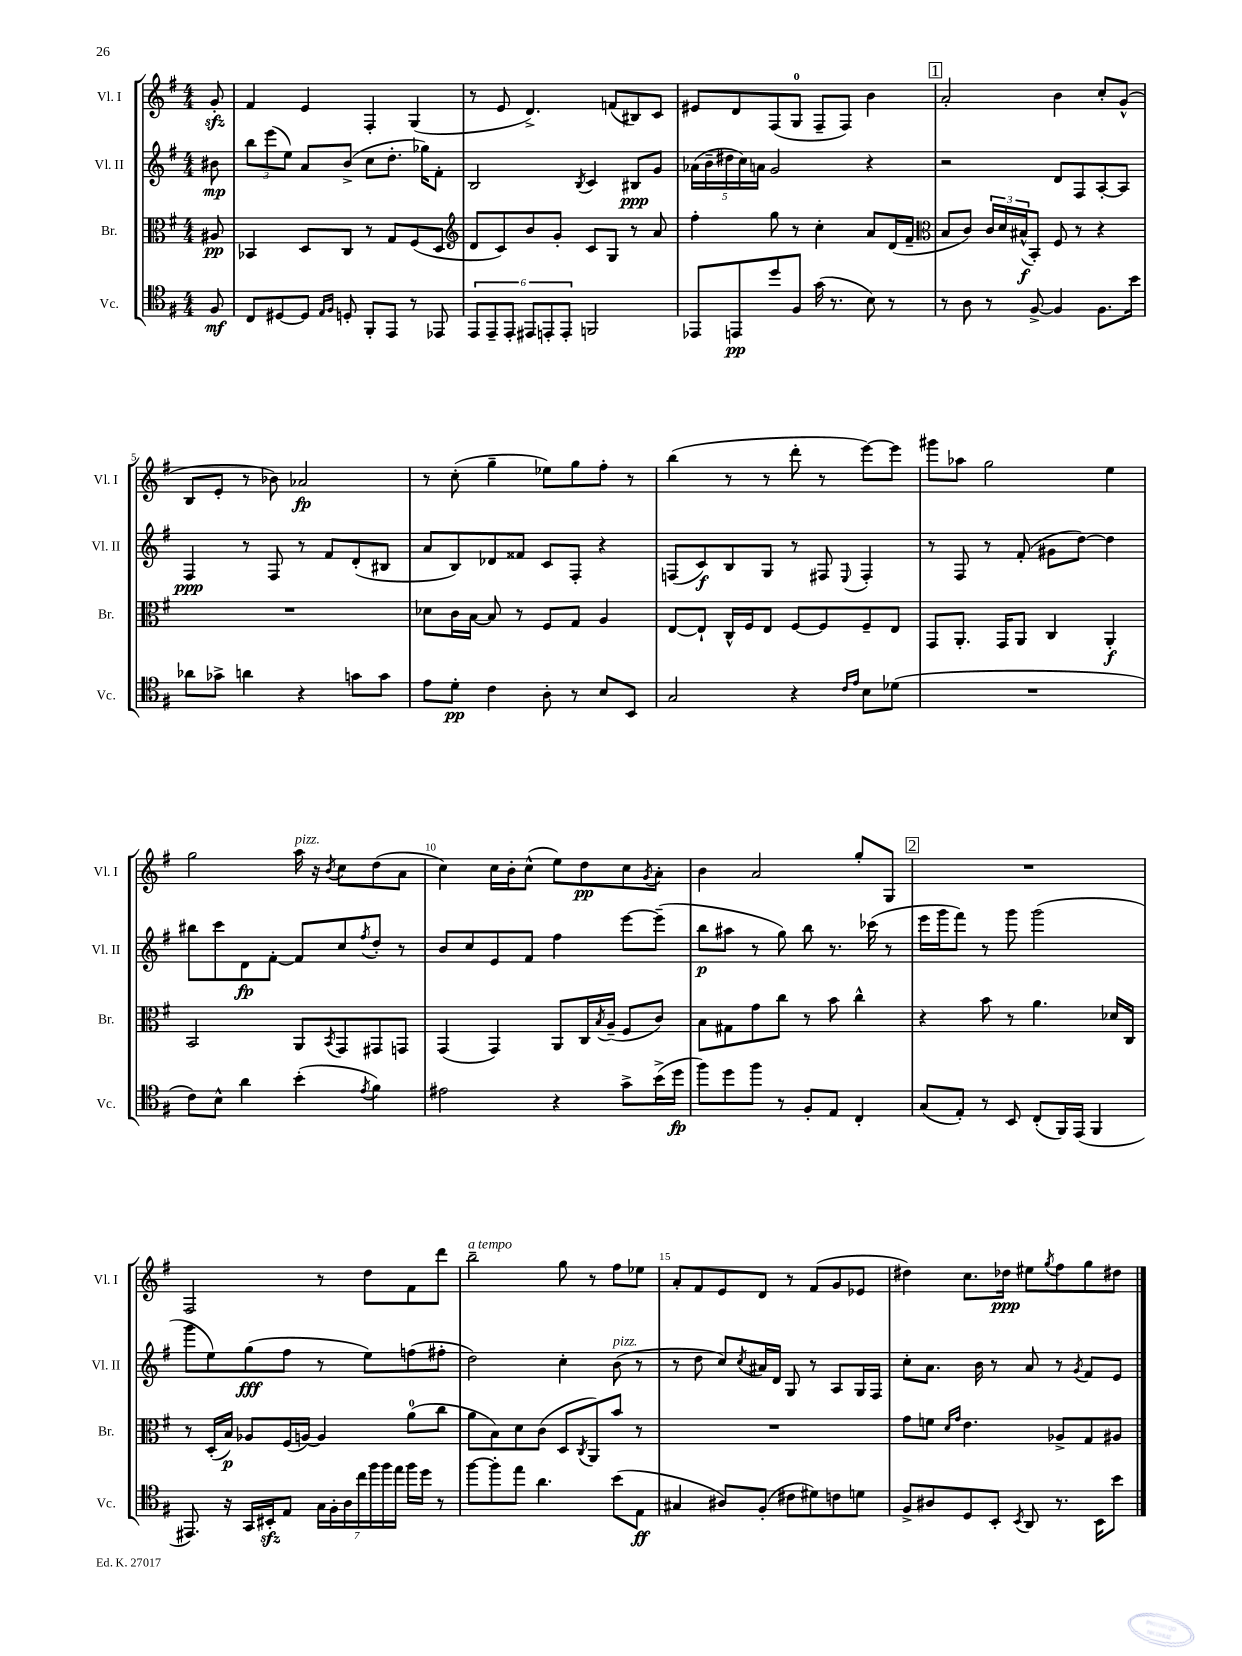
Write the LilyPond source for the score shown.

<<
\new StaffGroup <<
\new Staff = "s0" \with { instrumentName = "Vl. I" shortInstrumentName = "Vl. I" } {
    \clef treble \key g \major \numericTimeSignature \time 4/4 \partial 8
    g'8-.\sfz |
    fis'4 e'4 fis4-. g4( |
    r8 e'8 d'4.->) f'8( bis8) c'8 |
    eis'8 d'8 fis8( g8-0 fis8-- fis8) b'4 |
    \mark \markup { \box "1" } a'2-. b'4 c''8-. g'8-^( |
    b8 e'8-. r8 bes'8) aes'2\fp |
    r8 c''8-.( g''4-- ees''8) g''8 fis''8-. r8 |
    b''4( r8 r8 d'''8-. r8 e'''8~) e'''8 |
    gis'''8 aes''8 g''2 e''4 |
    g''2 a''16^\markup { \italic "pizz." } r16 \acciaccatura { b'8 } c''8 d''8( a'8 |
    c''4) c''16 b'16-. c''8-^( e''8) d''8\pp c''8 \acciaccatura { g'8 } a'8-. |
    b'4 a'2 g''8-. g8 |
    \mark \markup { \box "2" } R1 |
    fis2 r8 d''8 fis'8 d'''8 |
    b''2--^\markup { \italic "a tempo" } g''8 r8 fis''8 ees''8 |
    a'8-. fis'8 e'8 d'8 r8 fis'8( g'8 ees'8 |
    dis''4) c''8. des''16\ppp eis''8 \acciaccatura { g''8 } fis''8 g''8 dis''8 \bar "|." |
}
\new Staff = "s1" \with { instrumentName = "Vl. II" shortInstrumentName = "Vl. II" } {
    \clef treble \key g \major \numericTimeSignature \time 4/4 \partial 8
    bis'8\mp |
    \tuplet 3/2 { b''8 e'''8( e''8) } a'8 b'8->( c''8 d''8.-. ges''16) fis'8-. |
    b2 \acciaccatura { b8 } c'4 bis8\ppp g'8 |
    \tuplet 5/4 { aes'16( b'16-- dis''16 c''16) a'16 } g'2 r4 |
    \mark \markup { \box "1" } r2 d'8 fis8 a8~-. a8 |
    fis4\ppp r8 fis8 r8 fis'8 d'8-.( bis8 |
    a'8 b8) des'8 fisis'8 c'8 fis8-. r4 |
    f8( c'8\f) b8 g8 r8 fis8 \appoggiatura { e8 } fis4-. |
    r8 fis8 r8 fis'8-.( gis'8 d''8~) d''4 |
    bis''8 c'''8 d'8\fp fis'8~-. fis'8 c''8 \acciaccatura { fis''8 } d''8-. r8 |
    b'8 c''8 e'8 fis'8 fis''4 e'''8~ e'''8--( |
    b''8\p ais''8 r8 g''8) b''8 r8. ces'''16( r8 |
    \mark \markup { \box "2" } e'''16 g'''16 fis'''8) r8 g'''8 g'''2( |
    g'''8 e''8) g''8\fff( fis''8 r8 e''8) f''8( fis''8-. |
    d''2) c''4-. b'8^\markup { \italic "pizz." }( r8 |
    r8 d''8 c''8) \acciaccatura { c''8 } ais'16 d'16 g8 r8 a8 g16 fis16 |
    c''8-. a'8. b'16 r8 a'8 r8 \acciaccatura { g'8 } fis'8 e'8 \bar "|." |
}
\new Staff = "s2" \with { instrumentName = "Br." shortInstrumentName = "Br." } {
    \clef alto \key g \major \numericTimeSignature \time 4/4 \partial 8
    ais8\pp |
    bes,4 d8 c8 r8 g8 fis8( d8 |
    \clef treble d'8 c'8) b'8 g'8-. c'8 g8 r8 a'8 |
    fis''4-. g''8 r8 c''4-. a'8 d'16( fis'16-- |
    \mark \markup { \box "1" } \clef alto b8 c'8) \tuplet 3/2 { c'16 d'16 bis16-^\f( } b,8-.) fis8 r8 r4 |
    R1 |
    des'8 c'16 b16~ b8 r8 fis8 g8 a4 |
    e8~ e8-! c16-^ fis16 e8 fis8~ fis8 fis8-- e8 |
    g,8 a,8.-. g,16 a,8 c4 a,4-.\f |
    b,2 a,8 \acciaccatura { b,8 } g,8 gis,8 g,8 |
    g,4( g,4) a,8 c16 \acciaccatura { b8 } a16--( fis8 c'8) |
    b8 gis8 g'8 c''8 r8 b'8 c''4-^ |
    \mark \markup { \box "2" } r4 b'8 r8 a'4. des'16 c16 |
    r8 d16-.( b16\p) aes8 fis16( a16~) a4 a'8-0( c''8 |
    a'8 b8) d'8 c'8( d8 \acciaccatura { c8 } a,8) b'8 r8 |
    R1 |
    g'8 f'8 \grace { d'16 g'16 } e'4. aes8-> g8 ais8 \bar "|." |
}
\new Staff = "s3" \with { instrumentName = "Vc." shortInstrumentName = "Vc." } {
    \clef tenor \key g \major \numericTimeSignature \time 4/4 \partial 8
    fis8\mf |
    c8 dis8~ dis8 \grace { e16 fis16 } d8-. fis,8-. e,8 r8 ees,8 |
    \tuplet 6/4 { e,8 e,8-- e,8-. eis,8 e,8-. e,8-. } f,2 |
    ees,8 e,8\pp d''8 fis8 g'16( r8. b8) r8 |
    \mark \markup { \box "1" } r8 a8 r8 fis8~-> fis4 fis8. b'16 |
    aes'8 ges'8-> a'4 r4 g'8 g'8 |
    e'8 d'8-.\pp c'4 a8-. r8 b8 b,8 |
    g2 r4 \grace { c'16 e'16 } b8 des'8( |
    R1 |
    c'8) b8-^ a'4 b'4-.( \acciaccatura { e'8 } fis'4) |
    eis'2 r4 g'8-> b'16->( d''16\fp |
    fis''8) d''8 fis''8 r8 fis8-. e8 c4-. |
    \mark \markup { \box "2" } g8( e8-.) r8 b,8 c8-.( fis,16) e,16( fis,4 |
    eis,8.) r16 g,16 bis,16-.\sfz e8 \tuplet 7/4 { g16 fis16-. a16 c''16 fis''16 fis''16 e''16 } fis''16 d''16 r8 |
    fis''8~ fis''8-. e''8 a'4. b'8( e8\ff |
    gis4 ais8) fis8-.( cis'8 dis'8) c'8 d'8 |
    fis8-> ais8 d8 b,8-. \acciaccatura { b,8 } a,8 r8. b,16 b'8 \bar "|." |
}
>>
>>
\layout { \context { \Score \override BarNumber.break-visibility = ##(#f #t #t) barNumberVisibility = #(every-nth-bar-number-visible 5) } }
